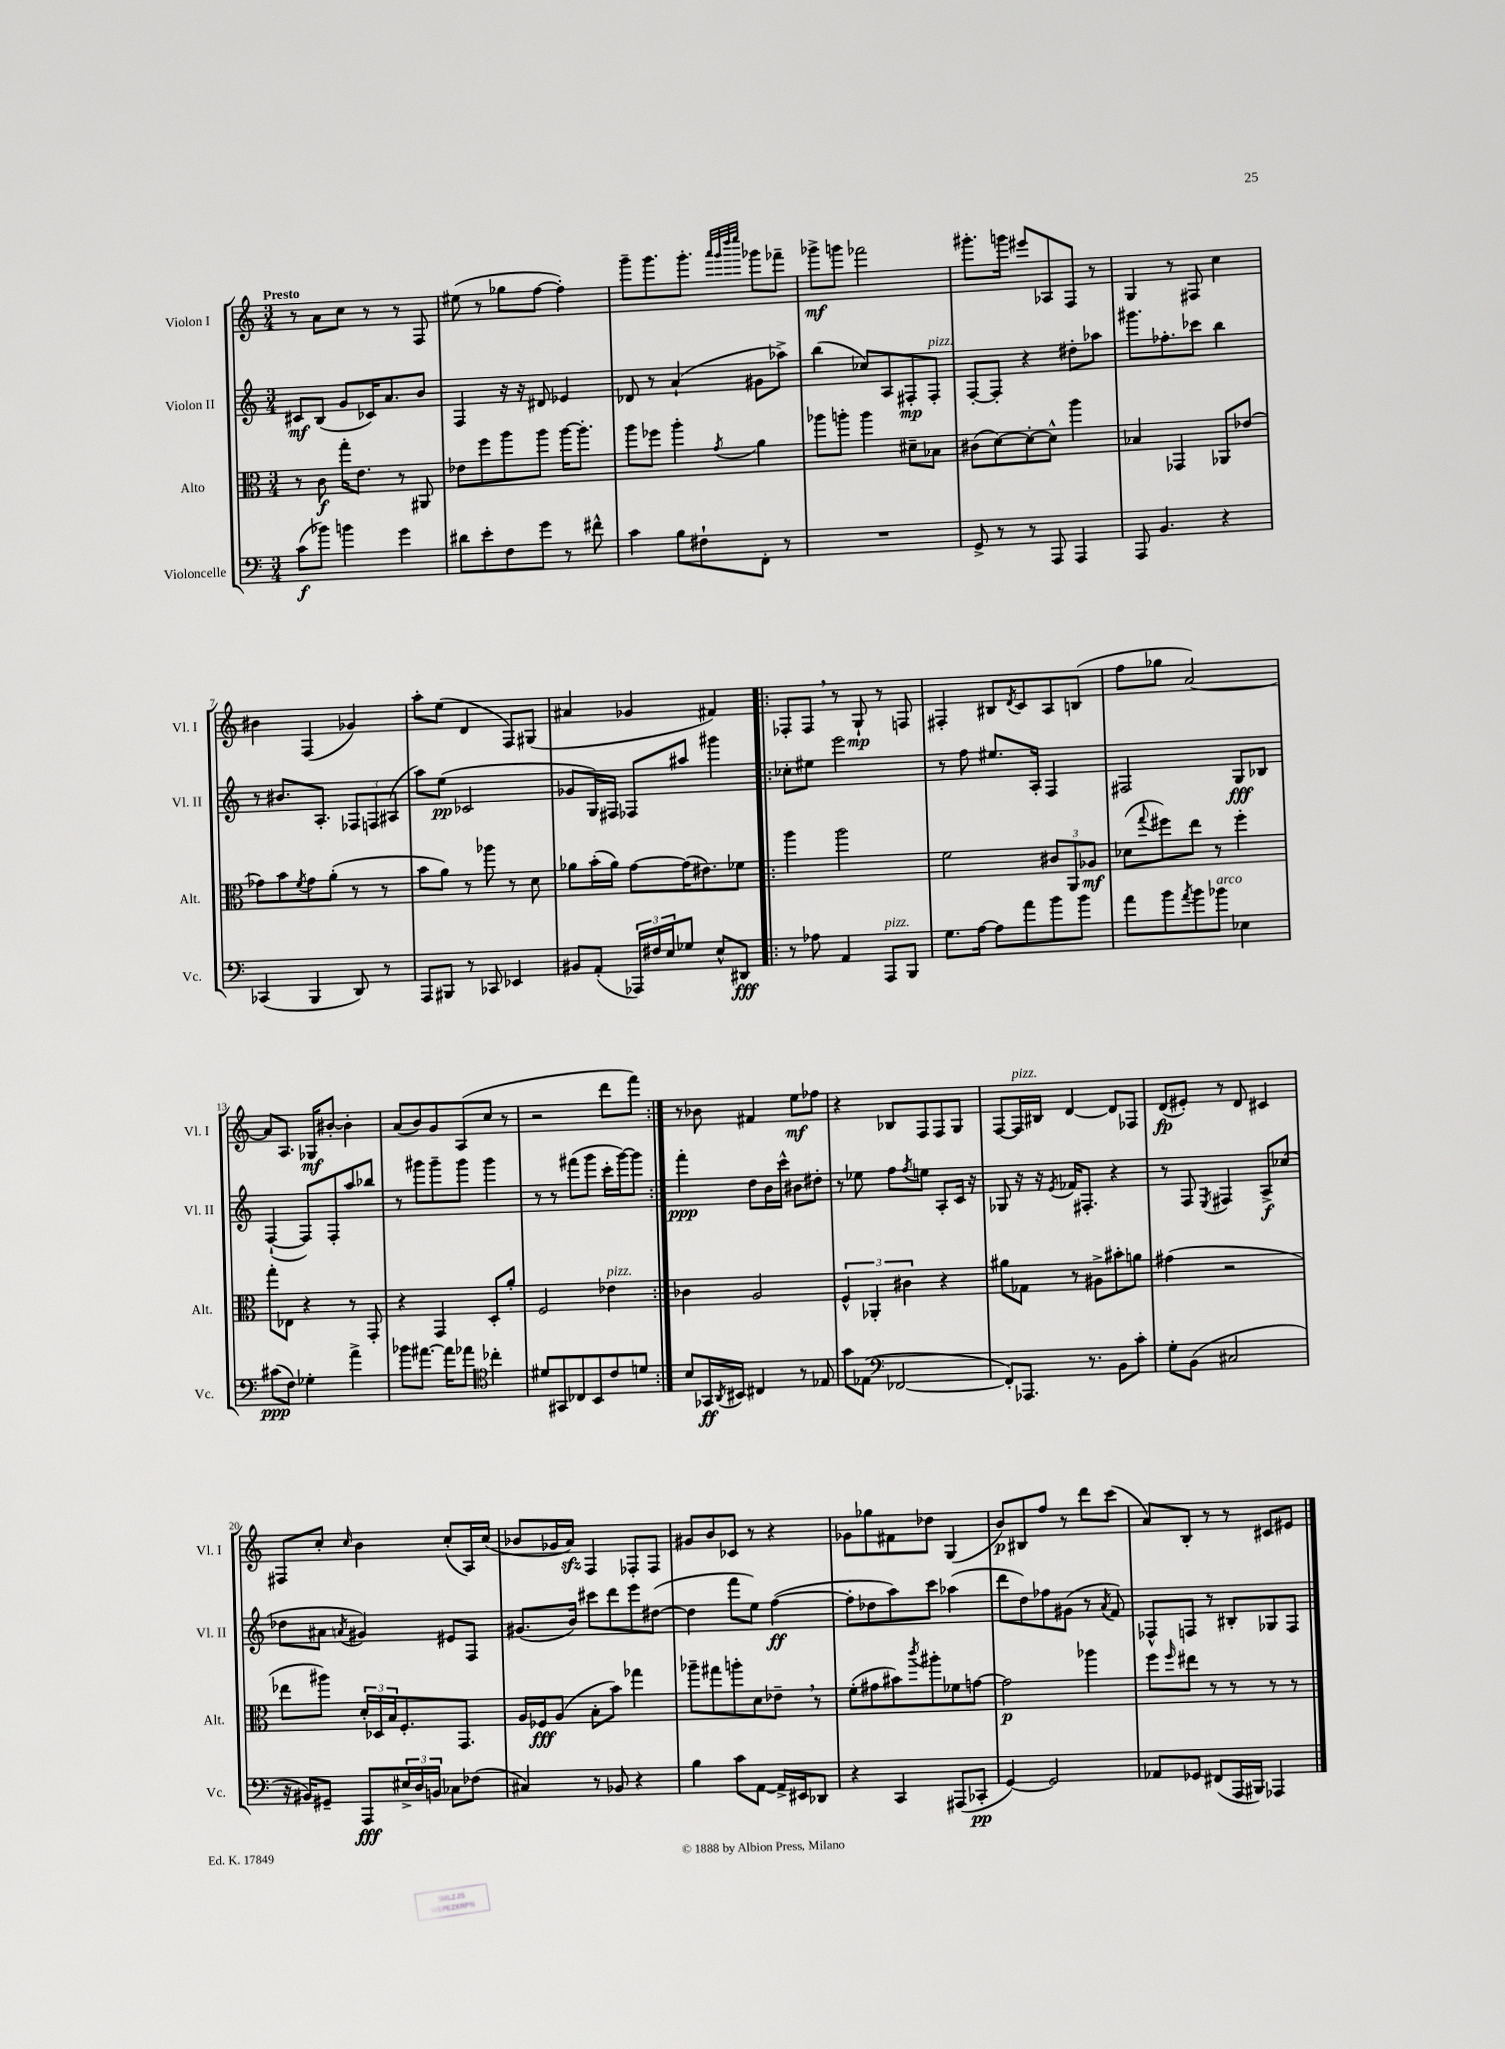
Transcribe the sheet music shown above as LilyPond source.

<<
\new StaffGroup <<
\new Staff = "s0" \with { instrumentName = "Violon I" shortInstrumentName = "Vl. I" } {
    \clef treble \key c \major \numericTimeSignature \time 3/4 \tempo "Presto"
    r8 a'8 c''8 r8 r8 f8 |
    eis''8( r8 ges''8 f''8~ f''4-.) |
    g'''8-- g'''8. g'''8.-. \grace { a'''32 g'''32 d''''32 e''''32 } ges'''8 fes'''8-- |
    ges'''8->\mf g'''8 fes'''2 |
    gis'''8.-. g'''16 eis'''8 aes8 f8 r8 |
    g4 r8 fis8 c''4 |
    bis'4 f4( ges'4) |
    a''8-. e''8( d'4 f8) gis8( |
    ais'4 ges'4 fis'4) |
    \repeat volta 2 { fes8-. fes8 \breathe r8 g8-!\mp r8 f8 |
    fis4-. bis8 \acciaccatura { d'8 } c'8 a8 b8( |
    f''8 ges''8 a'2~) |
    a'8 a8. ges16\mf bis'8~-. bis'4-. |
    a'8( b'8) g'8 a8( c''8 r8 |
    r2 d'''8 f'''8) | }
    r8 bes'8 fis'4 e''8\mf fes''8 |
    r4 bes8 f8 f8 g8 |
    f8~ f16^\markup { \italic "pizz." } bis16 d'4~ d'8 fes8 |
    d'8\fp( eis'8-.) r8 d'8 cis'4 |
    fis8 c''8-. \grace { c''16 } b'4 c''8-.( a16) c''16( |
    bes'8 ges'16 a'16\sfz) f4 fes8-. fes8 |
    gis'8 b'8 ces'8 r8 r4 |
    ges'8 ges''8 fis'8 des''8 g4( |
    b'8\p) bis8 f''8 r8 d'''8 c'''8( |
    a'8) b8-. r8 r8 cis'8 eis'8 \bar "|." |
}
\new Staff = "s1" \with { instrumentName = "Violon II" shortInstrumentName = "Vl. II" } {
    \clef treble \key c \major \numericTimeSignature \time 3/4
    cis'8\mf b8( g'8 ces'16) a'8. b'8 |
    f4 r16 r16 dis'8 ees'4 |
    des'8 r8 a'4-!( gis'8 aes''8->) |
    b''4( ces''8) a8 fis8-.\mp fis8-.^\markup { \italic "pizz." } |
    f8~-. f8-. r4 dis''8-. aes''8 |
    gis'''8. fes''8.-. ces'''8 b''4 |
    r8 bis'8. a8.-. \tuplet 3/2 { fes8 f8 ais8( } |
    a''8) e''8\pp( ces'2 |
    ges'8 g16) fis16 fes8 ais''8 gis'''4 |
    \repeat volta 2 { ces''8-. eis''8 e'''2 |
    r8 f''8 eis''8. a16-. f4 |
    fis2 g8\fff bes8 |
    f4~-!( f8) f8-. a''8 bes''8 |
    r8 gis'''8 gis'''8-- gis'''8 gis'''4 |
    r8 r8 fis'''8( g'''8 c'''16-. g'''16~) g'''8 | }
    f'''4-.\ppp d''8 b'16 c'''16-^ bis'8 dis''8-. |
    r8 ees''8 f''8 \acciaccatura { f''8 } e''8 a8-. c'16 r16 |
    ges8 r16 r16 \acciaccatura { e'8 } fes'16 fis8.-. r4 |
    r8 f8 \acciaccatura { e8 } fis4 a8->\f ces''8( |
    des''8 ais'8 \acciaccatura { a'8 } gis'4) eis'8 f8 |
    gis'8.( b'16) cis'''8 d'''8 e'''8 dis''8~( |
    dis''4 f'''8 e''8) f''4~\ff( |
    f''8-. des''8 a''8) c'''8 aes''4( |
    d'''8 d''8) fes''8 gis'8( r8 \acciaccatura { a'8 } f'8) |
    fes8-^ f8 r8 bis8-. ges8 f8 \bar "|." |
}
\new Staff = "s2" \with { instrumentName = "Alto" shortInstrumentName = "Alt." } {
    \clef alto \key c \major \numericTimeSignature \time 3/4
    r8 c'8\f g''16-. e'8. r8 ais,8 |
    ees'8 f''8 a''8 a''8 a''16~ a''8.-. |
    a''8 fes''8 a''4-. \acciaccatura { g'8 } a'4 |
    aes''8 a''8-. a''4 dis'8-- bes8 |
    cis'8( d'8~) d'8~-. d'8-^ a''4 |
    bes4 ges,4 aes,8 ees'8( |
    ges'8) b'8 \acciaccatura { f'8 } ges'8 a'8-.( r8 r8 |
    b'8 a'8) r8 aes''8 r8 d'8 |
    aes'8 b'16-.( aes'16) g'8~ g'16( eis'8.) fes'8 |
    \repeat volta 2 { a''4 a''2 |
    f'2 \tuplet 3/2 { cis'8 a,8 aes8\mf } |
    des'8( \appoggiatura { g''8 } fis''8) e''8 r8 fis''4-. |
    g''8-. ees8 r4 r8 g,8-. |
    r4 g,4 d8-. a'8-. |
    f2 ees'4^\markup { \italic "pizz." } | }
    ces'4 a2 |
    \tuplet 3/2 { f4-^ aes,4-. cis'4 } r4 |
    ais'8 ges8 r8 ais8-> bis'8-. a'8 |
    gis'4( r2 |
    ees''8 ais''8) \tuplet 3/2 { d'16-. des16 b16 } f8.-. g,8. |
    a16 fes16\fff a8( b8-. b'8) ges''4 |
    aes''8-- gis''8 a''8-. d'8 ees'8-- \breathe r8 |
    f'8-.( gis'8 bis'8) \acciaccatura { c'''8 } ais''8-. fes'8 g'8~ |
    g'2\p aes''4 |
    f''8 \grace { f''16 } eis''8 r8 r8 r8 r8 \bar "|." |
}
\new Staff = "s3" \with { instrumentName = "Violoncelle" shortInstrumentName = "Vc." } {
    \clef bass \key c \major \numericTimeSignature \time 3/4
    c'8\f( bes'8) b'4 g'4 |
    dis'8 e'8-. f8 g'8 r8 fis'8-^ |
    c'4 b8 fis8-! f,8-. r8 |
    R2. |
    g,8-> r8 r8 a,,8 a,,4 |
    a,,8 b,4. r4 |
    ces,4( b,,4 d,8) r8 |
    a,,8 bis,,8 r8 ces,8 ees,4 |
    bis,8 a,8-.( \tuplet 3/2 { aes,,16) fis16 e16 } ges8 e8-^ dis,8\fff |
    \repeat volta 2 { r8 aes8 a,4 a,,8^\markup { \italic "pizz." } b,,8 |
    g8. a16~ a8 a'8 b'8 b'8 |
    a'8 b'8 \acciaccatura { a'8 } b'8 bes'8^\markup { \italic "arco" } ees4 |
    cis'8\ppp( f8) ges4-. a'4-> |
    bes'8 ais'8.~ ais'16 aes'8 \clef tenor ces''4-. |
    dis'8 gis,8 ces8 b,8 c'8 d'8 | }
    b8 ges,16\ff \acciaccatura { a,8 } bis,16 cis4 r8 ees8 |
    g'8 ees8( \clef bass fes,2~ |
    fes,8-.) aes,,8. r8. b,8 c'8-. |
    g8-. b,8( cis2 |
    r16 bis,16) gis,8-- a,,8\fff \tuplet 3/2 { eis16-> d16 b,16 } ces8 fes8( |
    cis4) r8 bes,8 r4 |
    b4 c'8 a,8~ a,16-> eis,16 des,8 |
    r4 c,4 ais,,8( ces,8-.\pp |
    g,4~) g,2 |
    aes,8 ges,8 fis,8( a,,16 bis,,16) aes,,4 \bar "|." |
}
>>
>>
